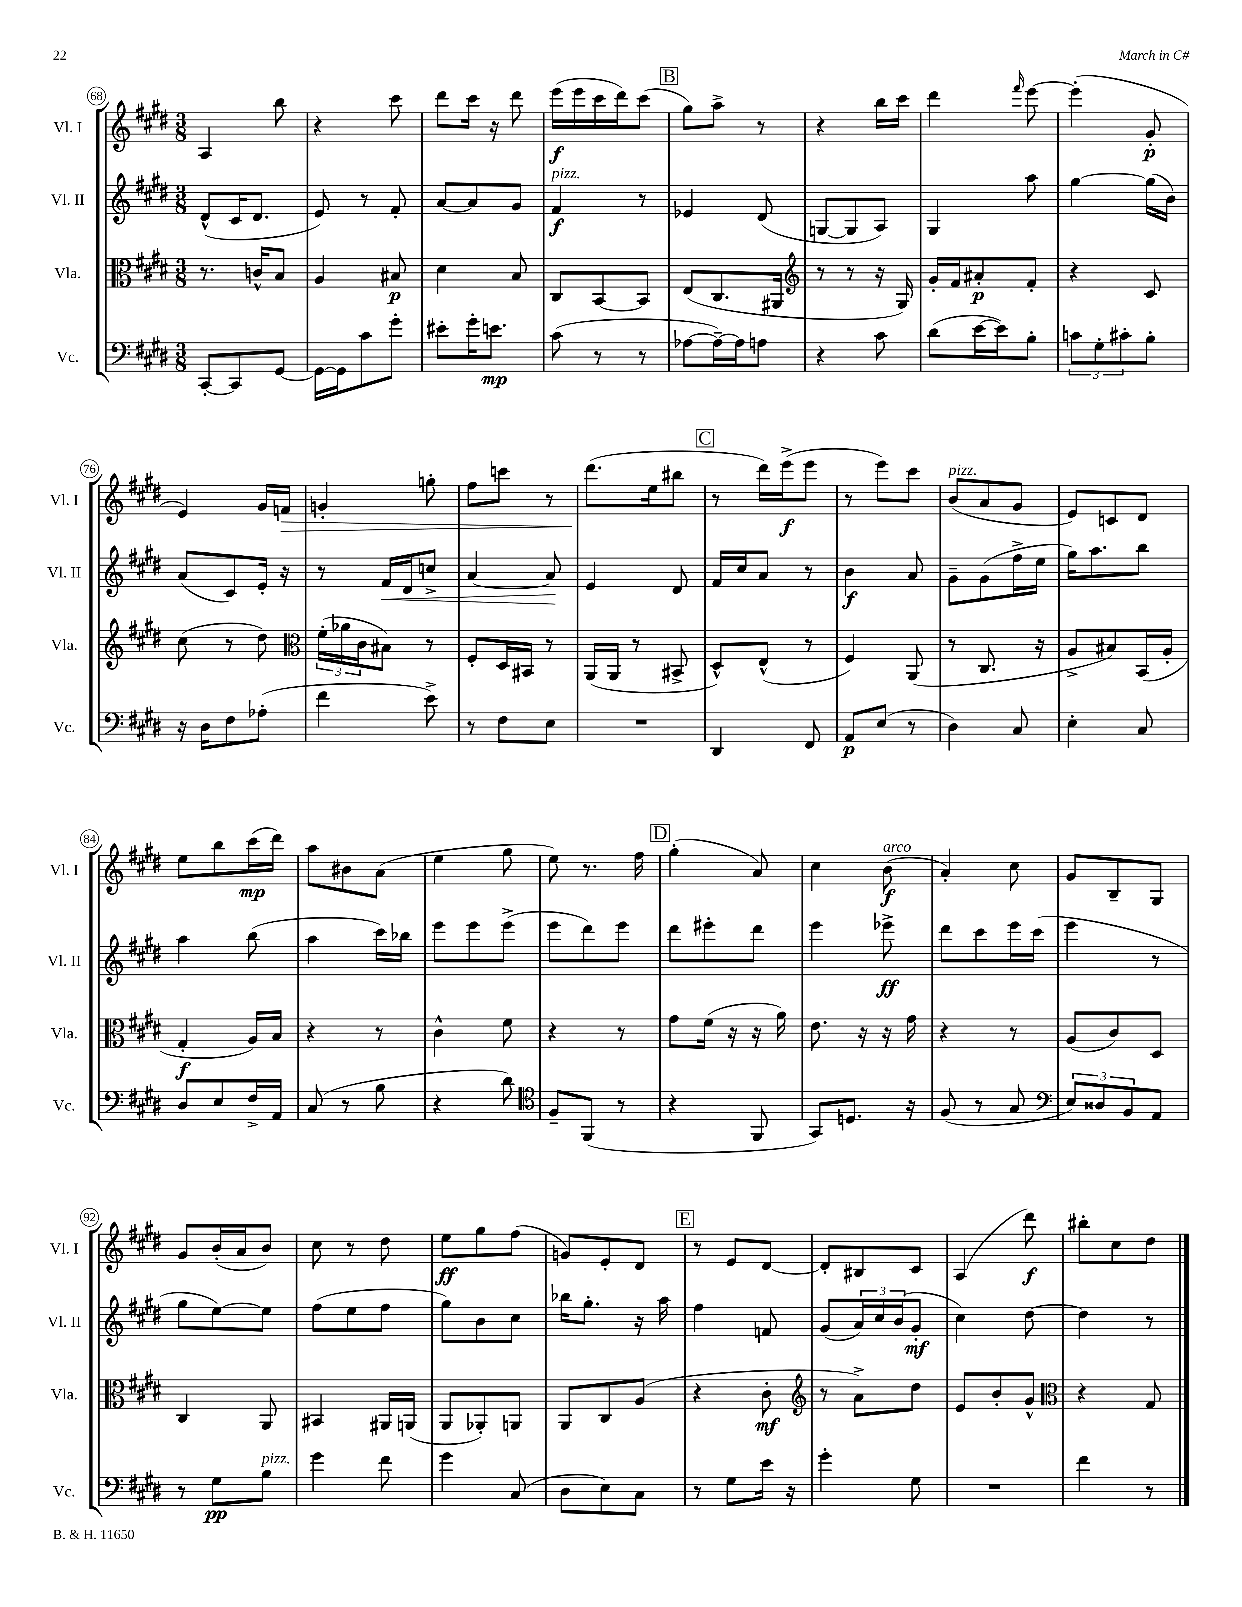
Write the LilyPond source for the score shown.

<<
\new StaffGroup <<
\new Staff = "s0" \with { instrumentName = "Vl. I" shortInstrumentName = "Vl. I" } {
    \clef treble \key e \major \numericTimeSignature \time 3/8
    a4 b''8 |
    r4 cis'''8 |
    dis'''8 cis'''16 r16 dis'''8 |
    e'''16\f( e'''16 cis'''16 dis'''16) cis'''8( |
    \mark \markup { \box "B" } gis''8) a''8-> r8 |
    r4 b''16 cis'''16 |
    dis'''4 \grace { fis'''16 } e'''8~ |
    e'''4-.( gis'8-.\p |
    e'4) gis'16 f'16\> |
    g'4-. g''8-. |
    fis''8 c'''8 r8 |
    dis'''8.\!( e''16 bis''8 |
    \mark \markup { \box "C" } r8 dis'''16) e'''16->\f( e'''8 |
    r8 e'''8) cis'''8 |
    b'8^\markup { \italic "pizz." }( a'8 gis'8 |
    e'8) c'8 dis'8 |
    e''8 b''8 cis'''16\mp( dis'''16) |
    a''8 bis'8 a'8( |
    e''4 gis''8 |
    e''8) r8. fis''16 |
    \mark \markup { \box "D" } gis''4-.( a'8) |
    cis''4 b'8\f^\markup { \italic "arco" }( |
    a'4-.) cis''8 |
    gis'8 b8-- gis8 |
    gis'8 b'16-.( a'16 b'8) |
    cis''8 r8 dis''8 |
    e''8\ff gis''8 fis''8( |
    g'8) e'8-. dis'8 |
    \mark \markup { \box "E" } r8 e'8 dis'8~ |
    dis'8-. bis8 cis'8 |
    a4( dis'''8\f) |
    bis''8-. cis''8 dis''8 \bar "|." |
}
\new Staff = "s1" \with { instrumentName = "Vl. II" shortInstrumentName = "Vl. II" } {
    \clef treble \key e \major \numericTimeSignature \time 3/8
    dis'8-^( cis'16 dis'8. |
    e'8) r8 fis'8-. |
    a'8~ a'8 gis'8 |
    fis'4\f^\markup { \italic "pizz." } r8 |
    \mark \markup { \box "B" } ees'4 dis'8( |
    g8~ g8 a8) |
    gis4 a''8 |
    gis''4~ gis''16( b'16) |
    a'8( cis'8) e'16-. r16 |
    r8 fis'16\< dis'16 c''8-> |
    a'4~ a'8\! |
    e'4 dis'8 |
    \mark \markup { \box "C" } fis'16 cis''16 a'8 r8 |
    b'4\f a'8 |
    gis'8-- gis'8( fis''16-> e''16 |
    gis''16) a''8. b''8 |
    a''4 b''8( |
    a''4 cis'''16) bes''16 |
    e'''8 e'''8 e'''8->( |
    e'''8 dis'''8) e'''8 |
    \mark \markup { \box "D" } dis'''8 eis'''8-. dis'''8 |
    e'''4 ees'''8->\ff |
    dis'''8 cis'''8 e'''16 cis'''16( |
    e'''4 r8 |
    gis''8 e''8~) e''8 |
    fis''8( e''8 fis''8 |
    gis''8) b'8 cis''8 |
    bes''16 gis''8.-. r16 a''16 |
    \mark \markup { \box "E" } fis''4 f'8 |
    gis'8( \tuplet 3/2 { a'16) cis''16 b'16( } gis'8-.\mf |
    cis''4) dis''8~ |
    dis''4 r8 \bar "|." |
}
\new Staff = "s2" \with { instrumentName = "Vla." shortInstrumentName = "Vla." } {
    \clef alto \key e \major \numericTimeSignature \time 3/8
    r8. c'16-^ b8 |
    a4 bis8\p |
    dis'4 b8 |
    cis8 b,8~ b,8 |
    \mark \markup { \box "B" } e8( cis8. ais,16 |
    \clef treble r8 r8 r16 gis16) |
    gis'16-. fis'16 ais'8-.\p fis'8-. |
    r4 cis'8 |
    cis''8( r8 dis''8) |
    \clef alto \tuplet 3/2 { fis'16-.( aes'16 cis'16 } bis8) r8 |
    fis8-. dis16 bis,16 r8 |
    a,16( a,16 r8 bis,8-> |
    \mark \markup { \box "C" } dis8-^) e8-^( r8 |
    fis4) a,8( |
    r8 cis8. r16 |
    a8-> bis8) b,16( a16-. |
    gis4-.\f a16) b16 |
    r4 r8 |
    cis'4-^ fis'8 |
    r4 r8 |
    \mark \markup { \box "D" } gis'8 fis'16( r16 r16 a'16) |
    e'8. r16 r16 gis'16 |
    r4 r8 |
    a8( cis'8) dis8 |
    cis4 a,8 |
    bis,4 ais,16 a,16( |
    a,8 aes,8-.) a,8 |
    a,8 cis8 a8( |
    \mark \markup { \box "E" } r4 cis'8-.\mf |
    \clef treble r8 a'8->) dis''8 |
    e'8 b'8-. gis'8-^ |
    \clef alto r4 gis8 \bar "|." |
}
\new Staff = "s3" \with { instrumentName = "Vc." shortInstrumentName = "Vc." } {
    \clef bass \key e \major \numericTimeSignature \time 3/8
    cis,8~-. cis,8 gis,8~ |
    gis,16~ gis,16 cis'8 gis'8-. |
    eis'8-. gis'16-. e'8.\mp |
    cis'8( r8 r8 |
    \mark \markup { \box "B" } aes8~ aes16~--) aes16 a8 |
    r4 cis'8 |
    dis'8( e'16~ e'16) b8-. |
    \tuplet 3/2 { c'8 gis8-. cis'8-. } b8-. |
    r16 dis16 fis8 aes8-.( |
    fis'4 e'8->) |
    r8 fis8 e8 |
    R4. |
    \mark \markup { \box "C" } dis,4 fis,8 |
    a,8\p e8( r8 |
    dis4) cis8 |
    e4-. cis8 |
    dis8 e8 fis16-> a,16 |
    cis8( r8 b8 |
    r4 dis'8) |
    \clef tenor fis8-- fis,8( r8 |
    \mark \markup { \box "D" } r4 fis,8 |
    gis,8) d8. r16 |
    fis8( r8 gis8 |
    \clef bass \tuplet 3/2 { e8) disis8 b,8 } a,8 |
    r8 gis8\pp b8^\markup { \italic "pizz." } |
    gis'4 fis'8 |
    gis'4 cis8( |
    dis8 e8) cis8 |
    \mark \markup { \box "E" } r8 gis8 e'16 r16 |
    gis'4-. gis8 |
    R4. |
    fis'4 r8 \bar "|." |
}
>>
>>
\layout { \context { \Score currentBarNumber = #68 \override BarNumber.stencil = #(make-stencil-circler 0.1 0.3 ly:text-interface::print) } }
